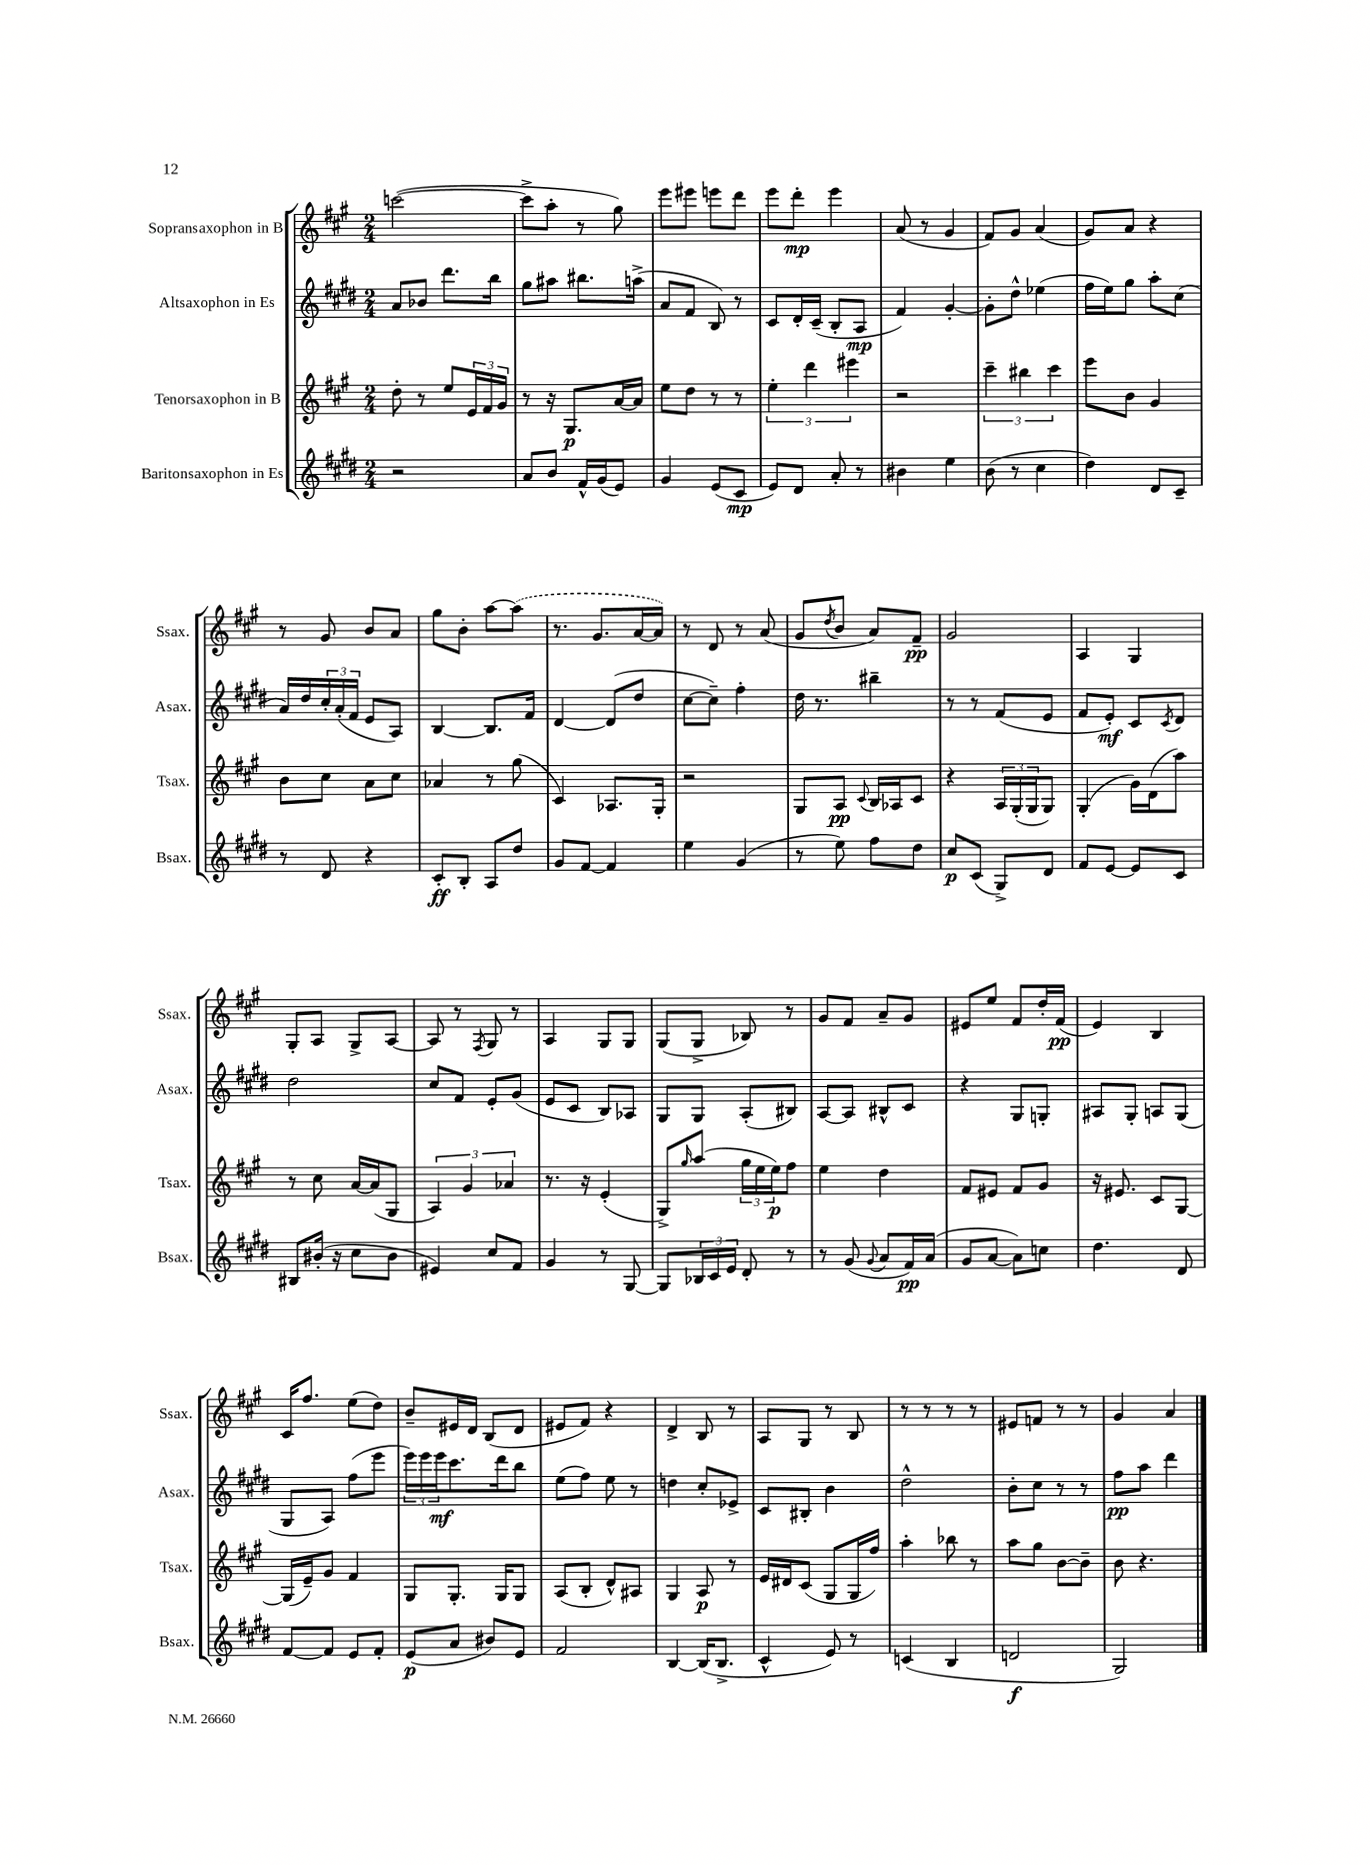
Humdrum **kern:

**kern	**kern	**kern	**kern
*staff4	*staff3	*staff2	*staff1
*clefG2	*clefG2	*clefG2	*clefG2
*k[f#c#g#d#]	*k[f#c#g#]	*k[f#c#g#d#]	*k[f#c#g#]
*M2/4	*M2/4	*M2/4	*M2/4
2r	8dd'	8a	([2ccc
.	8r	8b-	.
.	8ee	8.ddd#	.
.	24e	.	.
.	24f#	.	.
.	.	16bb	.
.	24g#	.	.
=	=	=	=
8a	8r	8gg#	8ccc^]
8b	16r	8aa#	8aa'
.	8.G#	.	.
16f#^^	.	8.bb#	8r
(16g#	.	.	.
8e)	[16a	.	8gg#)
.	16a]	(16aa^	.
=	=	=	=
4g#	8ee	8a	8eee
.	8dd	8f#	8eee#
(8e	8r	8B)	8eee
8c#	8r	8r	8ddd
=	=	=	=
8e)	6ee'	8c#	8eee
8d#	.	16d#'	8ddd'
.	6ddd	.	.
.	.	(16c#~	.
8a'	.	8B'	4eee
.	6eee#	.	.
8r	.	8A	.
=	=	=	=
4b#	2r	4f#)	(8a
.	.	.	8r
4ee	.	[4g#'	4g#
=	=	=	=
(8b	6ccc#~	8g#']	8f#)
8r	.	8dd#^^	8g#
.	6bb#	.	.
4cc#	.	(4ee-	(4a
.	6ccc#	.	.
=	=	=	=
4dd#)	8eee	16ff#	8g#)
.	.	16ee)	.
.	8b	8gg#	8a
8d#	4g#	8aa'	4r
8c#~	.	(8cc#	.
=	=	=	=
8r	8b	16a)	8r
.	.	16dd#	.
8d#	8cc#	24cc#'	8g#
.	.	(24a'	.
.	.	24f#	.
4r	8a	8e	8b
.	8cc#	8A)	8a
=	=	=	=
8c#'	4a-	[4B	8gg#
8B'	.	.	8b'
8A	8r	8.B]	[8aa
8dd#	(8gg#	.	(8aa]
.	.	16f#	.
=	=	=	=
8g#	4c#)	[4d#	8.r
[8f#	.	.	.
.	.	.	8.g#
4f#]	8.A-	(8d#]	.
.	.	8dd#	[16a
.	16G#'	.	16a])
=	=	=	=
4ee	2r	[8cc#	8r
.	.	8cc#~])	8d
(4g#	.	4ff#'	8r
.	.	.	(8a
=	=	=	=
8r	8G#	16dd#	8g#
.	.	8.r	.
.	.	.	8qdd
8ee)	8A	.	8b
.	8qqc#	.	.
8ff#	16B	4bb#~	8a)
.	16A-	.	.
8dd#	8c#	.	8f#~
=	=	=	=
8cc#	4r	8r	2g#
(8c#	.	8r	.
8G#^)	24A	(8f#	.
.	(24G#'	.	.
.	24G#	.	.
8d#	8G#)	8e	.
=	=	=	=
8f#	(4G#'	8f#	4A
[8e	.	8e')	.
8e]	16g#)	8c#	4G#
.	(16d	.	.
.	.	8qc#	.
8c#	8aa)	8d#	.
=	=	=	=
8B#	8r	2dd#	8G#'
(16b#'	8cc#	.	8A
16r	.	.	.
8cc#	[16a	.	8G#^
.	(16a]	.	.
8b#	8G#	.	[8A
=	=	=	=
4e#)	6A)	8cc#	8A]
.	.	8f#	8r
.	6g#	.	.
.	.	.	8qF#
8cc#	.	8e'	8G#
.	6a-	.	.
8f#	.	(8g#	8r
=	=	=	=
4g#	8.r	8e	4A
.	.	8c#	.
.	16r	.	.
8r	(4e'	8B)	8G#
[8G#	.	8A-	8G#
=	=	=	=
8G#]	8G#^)	8G#	(8G#
.	16qqgg#	.	.
24B-	(8aa	8G#	8G#^
24c#	.	.	.
24e	.	.	.
8d#'	24gg#	(8A'	8B-)
.	24ee	.	.
.	24ee)	.	.
8r	8ff#	8B#)	8r
=	=	=	=
8r	4ee	[8A	8g#
(8g#	.	8A]	8f#
8qqg#	.	.	.
8a	4dd	8B#^^	8a~
16f#)	.	8c#	8g#
(16a	.	.	.
=	=	=	=
8g#	8f#	4r	8e#
[8a	8e#	.	8ee
8a])	8f#	8G#	8f#
8cc	8g#	8G'	16dd'
.	.	.	(16f#
=	=	=	=
4.dd#	16r	8A#	4e)
.	8.e#	.	.
.	.	8G#'	.
.	8c#	8A	4B
8d#	[8G#	(8G#	.
=	=	=	=
[8f#	(16G#]	8G#	16c#
.	16e~)	.	8.ff#
8f#]	8g#	8A)	.
8e	4f#	(8ff#	(8ee
8f#'	.	8eee	8dd)
=	=	=	=
(8e	8G#	24eee)	8b~
.	.	24eee	.
.	.	24eee	.
8a	8.G#'	8.ccc#	16e#
.	.	.	16d
8b#)	.	.	(8B
.	16G#	16ddd#	.
8e	8G#	8bb	8d
=	=	=	=
2f#	(8A	(8ee	8e#
.	8B'	8ff#)	8f#)
.	8d^^)	8ee	4r
.	8A#	8r	.
=	=	=	=
[4B	4G#	4dd	4d^
(16B]	8A	8cc#'	8B
8.B^	.	.	.
.	8r	8e-^	8r
=	=	=	=
4c#^^	16e	8c#	8A
.	16d#	.	.
.	(8c#	8B#'	8G#
8e)	8G#	4b	8r
8r	16G#	.	8B
.	16ff#)	.	.
=	=	=	=
(4c	4aa'	2dd#^^	8r
.	.	.	8r
4B	8bb-	.	8r
.	8r	.	8r
=	=	=	=
2d	8aa	8b'	8e#
.	8gg#	8cc#	8f
.	[8b	8r	8r
.	8b~]	8r	8r
=	=	=	=
2G#)	8b	8ff#	4g#
.	4.r	8aa	.
.	.	4ddd#	4a
==	==	==	==
*-	*-	*-	*-
